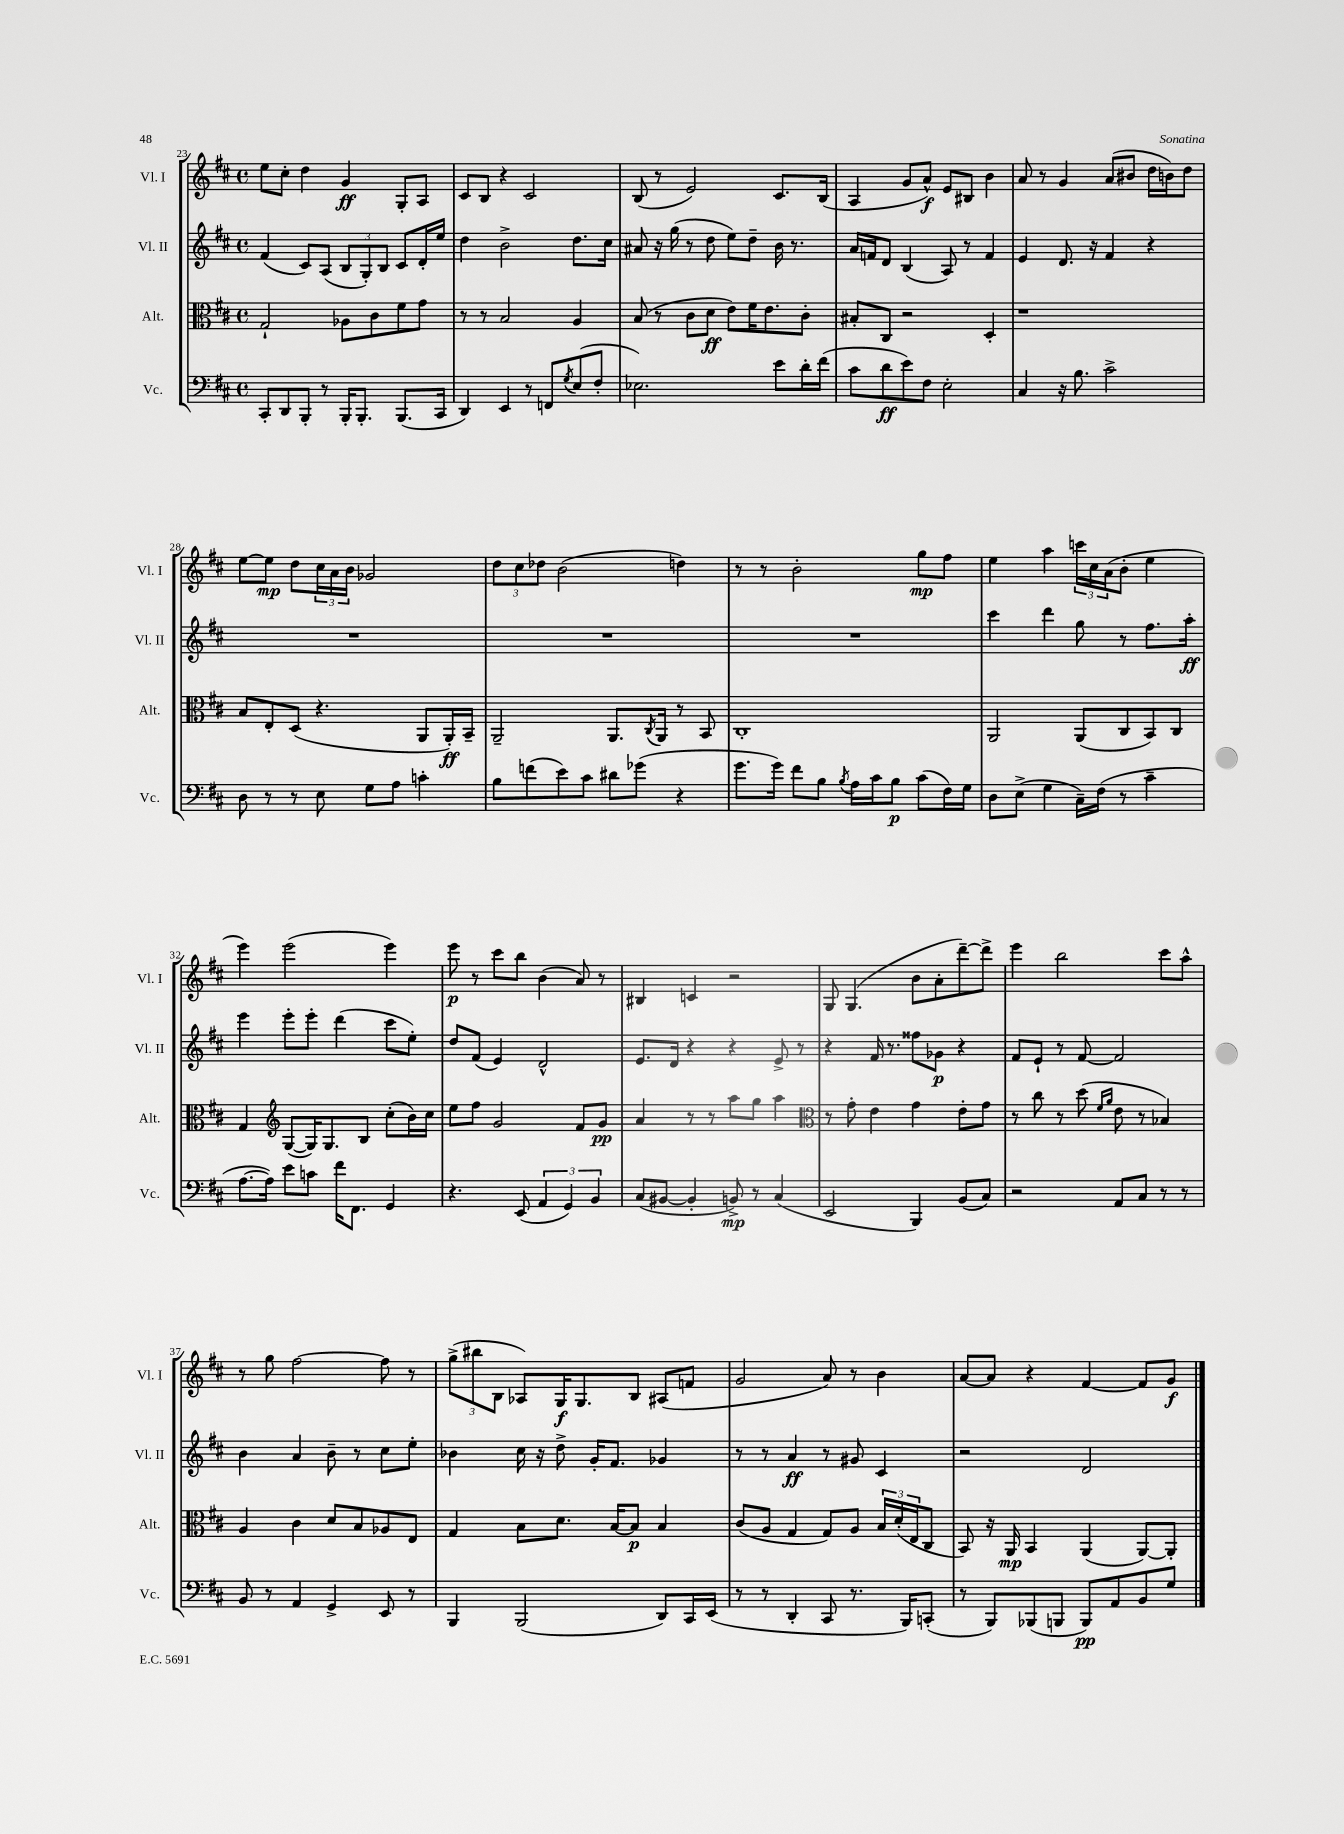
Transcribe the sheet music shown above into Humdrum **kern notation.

**kern	**kern	**kern	**kern
*staff4	*staff3	*staff2	*staff1
*clefF4	*clefC3	*clefG2	*clefG2
*k[f#c#]	*k[f#c#]	*k[f#c#]	*k[f#c#]
*M4/4	*M4/4	*M4/4	*M4/4
*met(c)	*met(c)	*met(c)	*met(c)
8CC#'	2G`	(4f#	8ee
8DD	.	.	8cc#'
8BBB'	.	8c#)	4dd
8r	.	(8A	.
16BBB'	8A-	12B	4g
8.BBB'	.	.	.
.	.	12G')	.
.	8c#	.	.
.	.	12B	.
(8.BBB	8f#	8c#	8G'
.	8g	16d'	8A
16CC#	.	16ee	.
=	=	=	=
4DD)	8r	4dd	8c#
.	8r	.	8B
4EE	2B	2b^	4r
8r	.	.	2c#
8FF	.	.	.
8qG	.	.	.
(8E	4A	8.dd	.
8F#'	.	.	.
.	.	16cc#	.
=	=	=	=
2.E-)	(8B	8a#	(8B
.	8r	16r	8r
.	.	(16gg	.
.	8c#	8r	2e)
.	8d	8dd	.
.	8e)	8ee)	.
.	16f#	8dd~	.
.	8.e	.	.
8e	.	16b	8.c#
.	.	8.r	.
16d'	8c#'	.	.
(16f#	.	.	(16B
=	=	=	=
8c#	8B#'	16a	4A
.	.	16f	.
8d	8C#	8d	.
8e)	2r	(4B	8g
8F#	.	.	8a^^)
2E'	.	8A)	8e
.	.	8r	8B#
.	4D'	4f	4b
=	=	=	=
4C#	1r	4e	8a
.	.	.	8r
16r	.	8.d	4g
8.B	.	.	.
.	.	16r	.
2c#^	.	4f#	(8a
.	.	.	8b#
.	.	4r	16dd
.	.	.	16b)
.	.	.	8dd
=	=	=	=
8D	8B	1r	[8ee
8r	8E'	.	8ee]
8r	(8D	.	8dd
8E	4.r	.	24cc#
.	.	.	24a
.	.	.	24b
8G	.	.	2g-
8A	.	.	.
4c'	8AA	.	.
.	16AA')	.	.
.	16BB~	.	.
=	=	=	=
8B	2AA~	1r	12dd
.	.	.	12cc#
(8f	.	.	.
.	.	.	12dd-
8e)	.	.	(2b
8c#	.	.	.
8d#	8.AA	.	.
(8g-	.	.	.
.	8qC#	.	.
.	16AA	.	.
4r	8r	.	4dd)
.	8BB	.	.
=	=	=	=
8.g	1C#'	1r	8r
.	.	.	8r
16g)	.	.	.
8f#	.	.	2b'
8B	.	.	.
8qB	.	.	.
16A	.	.	.
16c#	.	.	.
8B	.	.	.
(8c#	.	.	8gg
16F#)	.	.	8ff#
16G	.	.	.
=	=	=	=
8D	2AA	4ccc#	4ee
(8E^	.	.	.
4G	.	4ddd	4aa
16C#~)	(8AA	8gg	24ccc
.	.	.	24cc#
(16F#	.	.	.
.	.	.	(24a
8r	8C#	8r	8b'
4c#~	8BB)	8.ff#	4ee
.	8C#	.	.
.	.	16aa'	.
=	=	=	=
[8.A	4G	4eee	4eee)
16A])	.	.	.
*	*clefG2	*	*
8e	([8G	8eee'	(2eee
8c	16G])	8eee'	.
.	8.G	.	.
16f#	.	(4ddd	.
8.FF#	.	.	.
.	8B	.	.
4GG	(8cc#'	8ccc#	4eee)
.	16b)	8ee')	.
.	16cc#	.	.
=	=	=	=
4.r	8ee	8dd	8eee
.	8ff#	(8f#	8r
.	2g	4e)	8ccc#
(8EE	.	.	8bb
6AA	.	2d^^	(4b
6GG)	.	.	.
.	8f#	.	8a)
6BB	.	.	.
.	8g	.	8r
=	=	=	=
(8C#	4a	8.e	4B#
[8BB#	.	.	.
.	.	16d	.
4BB#']	8r	4r	4c
.	8r	.	.
8BB^)	8aa	4r	2r
8r	8gg	.	.
(4C#	4aa	8e^	.
.	.	8r	.
=	=	=	=
*	*clefC3	*	*
2EE	8r	4r	8G
.	8g'	.	(4.G
.	4e	16f#	.
.	.	8.r	.
4BBB)	4g	8ff##	8b
.	.	8g-	8a'
(8BB	8e'	4r	[8ddd~)
8C#)	8g	.	8ddd^]
=	=	=	=
2r	8r	8f#	4eee
.	8cc#	8e`	.
.	8r	8r	2bb
.	(8dd	[8f#	.
.	16qqf#	.	.
.	16qqa	.	.
8AA	8e	2f#]	.
8C#	8r	.	.
8r	4B-)	.	8ccc#
8r	.	.	8aa^^
=	=	=	=
8BB	4A	4b	8r
8r	.	.	8gg
4AA	4c#	4a	[2ff#
4GG^	8d	8b~	.
.	8B	8r	.
8EE	8A-	8cc#	8ff#]
8r	8E	8ee'	8r
=	=	=	=
4BBB	4G	4b-	(12gg^
.	.	.	12bb#
.	.	.	12B
(2BBB	8B	16cc#	8A-)
.	.	16r	.
.	8.d	8dd^	16G
.	.	.	8.G
.	.	16g'	.
.	[16B	8.f#	.
.	8B]	.	8B
8DD)	4B	4g-	(8A#
16CC#	.	.	8f
(16EE	.	.	.
=	=	=	=
8r	(8c#	8r	2g
8r	8A	8r	.
4DD'	4G	4a	.
8CC#	8G)	8r	8a)
8.r	8A	8g#	8r
.	24B	4c#	4b
.	(24d'	.	.
16BBB)	.	.	.
.	24E	.	.
(8CC'	8C#	.	.
=	=	=	=
8r	8BB)	2r	[8a
8BBB)	16r	.	8a]
.	16AA	.	.
(8BBB-	4BB	.	4r
8BBB	.	.	.
8BBB)	(4AA	2d	[4f#
8AA	.	.	.
8BB	[8AA)	.	8f#]
8G	8AA']	.	8g
==	==	==	==
*-	*-	*-	*-
